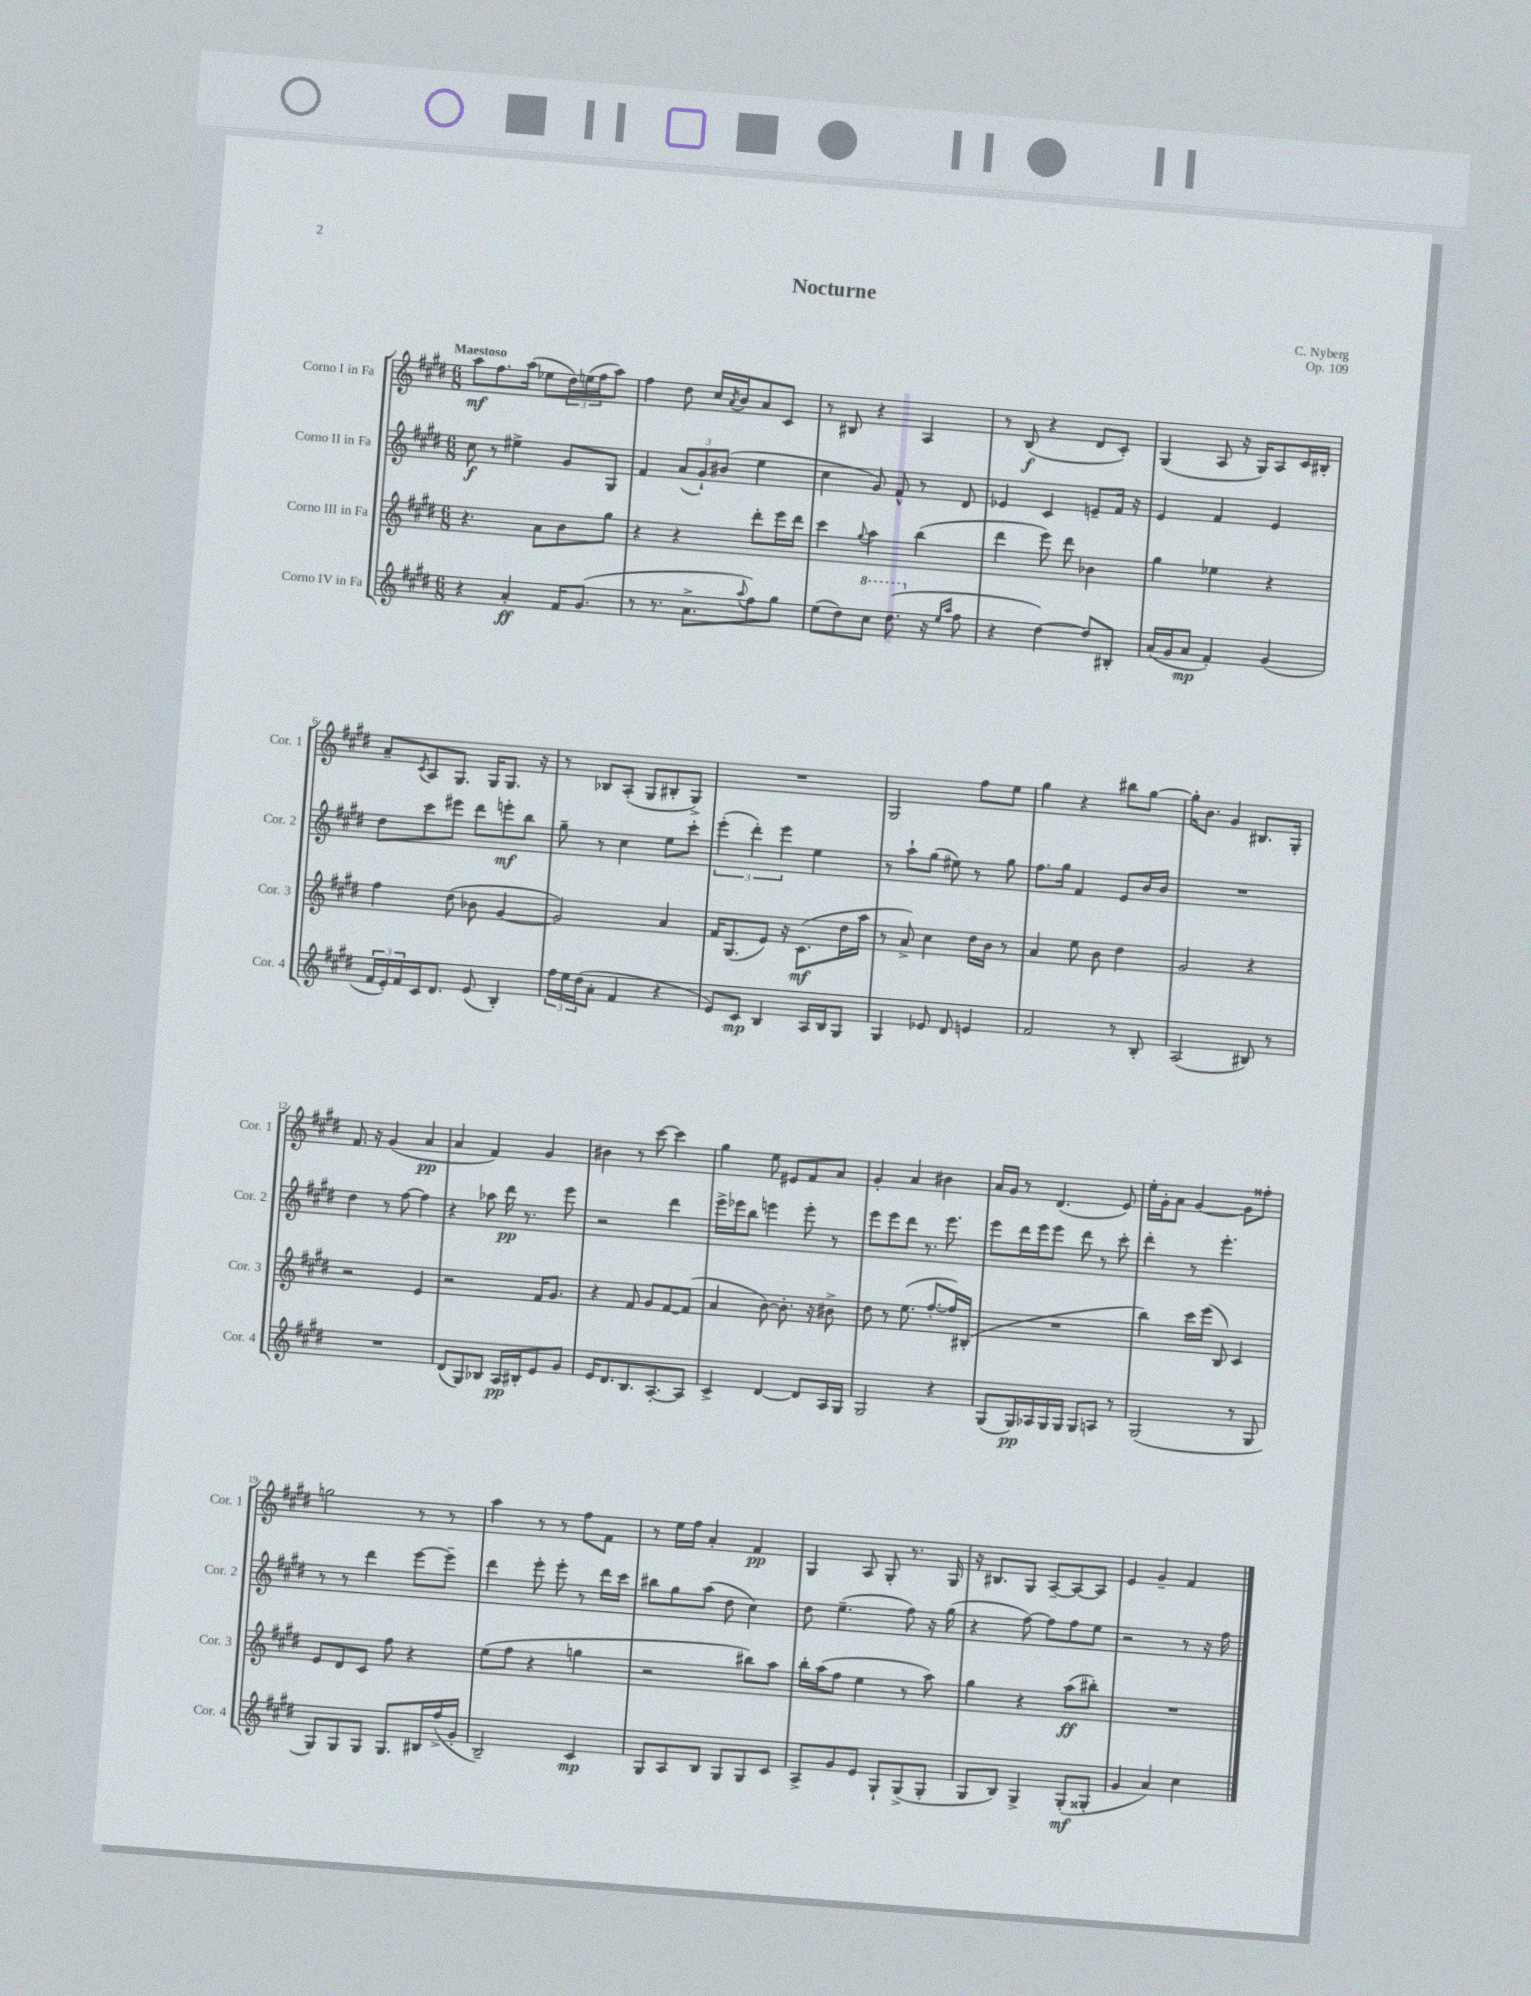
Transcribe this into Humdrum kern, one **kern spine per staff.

**kern	**dynam	**kern	**dynam	**kern	**dynam	**kern	**dynam
*part4	*part4	*part3	*part3	*part2	*part2	*part1	*part1
*staff4	*staff4	*staff3	*staff3	*staff2	*staff2	*staff1	*staff1
*I"Corno IV in Fa	*	*I"Corno III in Fa	*	*I"Corno II in Fa	*	*I"Corno I in Fa	*
*I'Cor. 4	*	*I'Cor. 3	*	*I'Cor. 2	*	*I'Cor. 1	*
*clefG2	*	*clefG2	*	*clefG2	*	*clefG2	*
*k[f#c#g#d#]	*	*k[f#c#g#d#]	*	*k[f#c#g#d#]	*	*k[f#c#g#d#]	*
*M6/8	*	*M6/8	*	*M6/8	*	*M6/8	*
=1	=1	=1	=1	=1	=1	=1	=1
!	!	!	!	!	!	!LO:TX:a:B:t=Maestoso	!
4r	.	4.r	.	8cc#\	f	8aa\L	mf
.	.	.	.	8r	.	8.ff#\	.
4a'/	ff	.	.	4ee#X^\	.	.	.
.	.	.	.	.	.	(16aa\Jk	.
.	.	8a\L	.	.	.	8ee-X\L	.
16f#/KL	.	8b\	.	8g#/L	.	24dd#\L)	.
.	.	.	.	.	.	(24een\	.
(8.g#/J	.	.	.	.	.	.	.
.	.	.	.	.	.	24ff#\J	.
.	.	8gg#\J	.	8G#/J	.	8aa\J)	.
=2	=2	=2	=2	=2	=2	=2	=2
8r	.	4r	.	4f#/	.	4ff#\	.
8.r	.	.	.	.	.	.	.
.	.	4r	.	(12a/L	.	8dd#\	.
8.a^\L	.	.	.	.	.	.	.
.	.	.	.	12g#`/)	.	.	.
.	.	.	.	.	.	16cc#/LL	.
.	.	.	.	(12b#X/J	.	.	.
.	.	.	.	.	.	8qa/	.
.	.	.	.	.	.	16b/J	.
8qqaa/	.	.	.	.	.	.	.
8ff#\)	.	8ddd#'\L	.	4ee\	.	8a/	.
8gg#\J	.	16eee\L	.	.	.	8c#/J	.
.	.	16ddd#\JJ	.	.	.	.	.
=3	=3	=3	=3	=3	=3	=3	=3
(8ee\L	.	4ccc#\	.	4cc#\	.	8r	.
8dd#\)	.	.	.	.	.	8B#X/	.
.	.	8qqgg#/	.	.	.	.	.
*8va	*	*	*	*	*	*	*
8ccc#\J	.	4aa\	.	8g#/)	.	4r	.
(8.ddd#\	.	.	.	8f#^^/	.	.	.
.	.	(4bb\	.	8r	.	4A/	.
*X8va	*	*	*	*	*	*	*
16r	.	.	.	.	.	.	.
16qqee/LL	.	.	.	.	.	.	.
16qqaa/JJ	.	.	.	.	.	.	.
8ff#\	.	.	.	8d#/	.	.	.
=4	=4	=4	=4	=4	=4	=4	=4
4r	.	4ddd#\	.	4e-X/	.	8r	.
.	.	.	.	.	.	(8B/	f
[4dd#\)	.	8eee\)	.	4c#/	.	4r	.
.	.	8ddd#\	.	.	.	.	.
8dd#/L]	.	4b-X\	.	8en~/L	.	8d#/L	.
8B#X'/J	.	.	.	16f#/Jk	.	8c#'/J)	.
.	.	.	.	16r	.	.	.
=5	=5	=5	=5	=5	=5	=5	=5
(16a/LL	.	4gg#\	.	4e/	.	(4G#/	.
16g#/J	.	.	.	.	.	.	.
8a/J	mp	.	.	.	.	.	.
4f#'/)	.	4ee-X\	.	4f#/	.	8A/	.
.	.	.	.	.	.	16r	.
.	.	.	.	.	.	16G#/KL)	.
(4g#/	.	4r	.	4e/	.	8A/	.
.	.	.	.	.	.	16c#/L	.
.	.	.	.	.	.	16B#X'/JJ	.
!!LO:LB:g=z
=6	=6	=6	=6	=6	=6	=6	=6
24f#/LL	.	4ff#\	.	8dd#\L	.	8a~/L	.
24e'/)	.	.	.	.	.	.	.
24f#/	.	.	.	.	.	.	.
.	.	.	.	.	.	8qc#/	.
16c#/J	.	.	.	8ccc#\	.	8A/	.
8.d#/J	.	.	.	.	.	.	.
.	.	(8dd#\	.	8eee#X\J	.	8.G#/J	.
(8e/	.	8b-X\	.	8ddd#\L	.	.	.
.	.	.	.	.	.	16G#/KL	.
4B'/)	.	[4g#/	.	8eeen'\	mf	8.G#/J	.
.	.	.	.	8bb\J	.	.	.
.	.	.	.	.	.	16r	.
=7	=7	=7	=7	=7	=7	=7	=7
24ff#\LL	.	2g#/])	.	8gg#~\	.	8r	.
24ee\	.	.	.	.	.	.	.
(24dd#\J	.	.	.	.	.	.	.
8a'\J	.	.	.	8r	.	8B-X/L	.
4f#/	.	.	.	4cc#\	.	(8A'/J	.
.	.	.	.	.	.	8G#/L	.
4r	.	4a/	.	8ee\L	.	8B#X'/	.
.	.	.	.	8ccc#'\J	.	8G#^/J)	.
=8	=8	=8	=8	=8	=8	=8	=8
8e/L)	.	16f#/KL	.	(6eee'\	.	2.r	.
.	.	(8.G#/	.	.	.	.	.
8c#/J	mp	.	.	.	.	.	.
.	.	.	.	6ddd#'\)	.	.	.
4B/	.	8e/J)	.	.	.	.	.
.	.	.	.	6eee\	.	.	.
.	.	16r	.	.	.	.	.
.	.	(8.c#\L	mf	.	.	.	.
16A/LL	.	.	.	4ee\	.	.	.
16B/J	.	.	.	.	.	.	.
8G#/J	.	16dd#\L	.	.	.	.	.
.	.	16aa\JJ	.	.	.	.	.
=9	=9	=9	=9	=9	=9	=9	=9
4G#/	.	8r	.	8r	.	2G#/	.
.	.	8a^/)	.	8aa`\L	.	.	.
8e-X/	.	4cc#\	.	(8gg#\J	.	.	.
8d#/	.	.	.	8ee#X\)	.	.	.
4en/	.	16dd#\LL	.	8r	.	8ff#\L	.
.	.	16b\JJ	.	.	.	.	.
.	.	8r	.	8gg#\	.	8ee\J	.
=10	=10	=10	=10	=10	=10	=10	=10
2f#/	.	4a/	.	8.ff#\L	.	4gg#\	.
.	.	.	.	16gg#\Jk	.	.	.
.	.	8ee\	.	4f#/	.	4r	.
.	.	8b\	.	.	.	.	.
8r	.	4dd#\	.	8e/L	.	8bb#X\L	.
8B'/	.	.	.	16b/L	.	[8gg#\J	.
.	.	.	.	16b/JJ	.	.	.
=11	=11	=11	=11	=11	=11	=11	=11
(2A/	.	2g#/	.	2.r	.	16gg#'\KL]	.
.	.	.	.	.	.	8.b\J	.
.	.	.	.	.	.	4g#/	.
8B#X/)	.	4r	.	.	.	8.B#X/L	.
8r	.	.	.	.	.	.	.
.	.	.	.	.	.	16G#'/Jk	.
!!LO:LB:g=z
=12	=12	=12	=12	=12	=12	=12	=12
2.r	.	2r	.	4dd#\	.	8.f#/	.
.	.	.	.	.	.	16r	.
.	.	.	.	8r	.	(4g#/	.
.	.	.	.	[8ff#\	.	.	.
.	.	4e/	.	4ff#\]	.	4a/	pp
=13	=13	=13	=13	=13	=13	=13	=13
(8d#/L	.	2r	.	4r	.	4a/	.
8G#/)	.	.	.	.	.	.	.
8B-X/J	.	.	.	8aa-X\	.	4f#/)	.
16A/LL	pp	.	.	16ddd#\	pp	.	.
16B#X'/J	.	.	.	8.r	.	.	.
8e/	.	16f#/KL	.	.	.	4g#/	.
.	.	8.g#/J	.	.	.	.	.
8g#/J	.	.	.	8eee\	.	.	.
=14	=14	=14	=14	=14	=14	=14	=14
16e/KL	.	4r	.	2r	.	4b#X\	.
8.d#/	.	.	.	.	.	.	.
8.B/	.	8f#/	.	.	.	8r	.
.	.	8g#/L	.	.	.	[8ccc#\	.
[8.A'/	.	.	.	.	.	.	.
.	.	[8f#/	.	4ddd#\	.	4ccc#\]	.
8A/J]	.	(8f#/J]	.	.	.	.	.
=15	=15	=15	=15	=15	=15	=15	=15
4c#^/	.	4a/	.	16eee^\LL	.	4gg#\	.
.	.	.	.	16eee-X\J	.	.	.
.	.	.	.	8bb\J	.	.	.
[4d#/	.	[8b\)	.	4eeen\	.	8ee\	.
.	.	8.b'\]	.	.	.	8e#X/L	.
8d#/L]	.	.	.	8eee'\	.	8f#/	.
.	.	16r	.	.	.	.	.
16A/L	.	8b#X^\	.	8r	.	8a/J	.
16G#/JJ	.	.	.	.	.	.	.
=16	=16	=16	=16	=16	=16	=16	=16
2G#/	.	8dd#\	.	8eee\L	.	4g#'/	.
.	.	8r	.	8eee\	.	.	.
.	.	(8.ee\	.	8ddd#\J	.	4a/	.
.	.	.	.	8.r	.	.	.
.	.	[8.ff#'/L	.	.	.	.	.
4r	.	.	.	.	.	4b#X\	.
.	.	.	.	8.eee\	.	.	.
.	.	16ff#/L])	.	.	.	.	.
.	.	(16B#X'/JJ	.	.	.	.	.
=17	=17	=17	=17	=17	=17	=17	=17
(8G#/L	.	2.r	.	8eee\L	.	16a/LL	.
.	.	.	.	.	.	16g#/JJ	.
16G#/L)	pp	.	.	16ddd#\L	.	8r	.
16A-X/	.	.	.	16eee\J	.	.	.
16G#/	.	.	.	8eee\J	.	(4.d#/	.
16G#/JJ	.	.	.	.	.	.	.
8G#/L	.	.	.	8ddd#\	.	.	.
8An/J	.	.	.	8r	.	.	.
8r	.	.	.	8ccc#'\	.	8e/)	.
=18	=18	=18	=18	=18	=18	=18	=18
(2G#/	.	4bb\)	.	4ddd#'\	.	16ee'\LL	.
.	.	.	.	.	.	16g#'\J	.
.	.	.	.	.	.	8a\J	.
.	.	16ccc#\LL	.	8r	.	[4g#/	.
.	.	(16eee\JJ	.	.	.	.	.
.	.	8B/)	.	4.eee'\	.	.	.
8r	.	4c#/	.	.	.	8g#\L]	.
8G#/	.	.	.	.	.	8ff##X'\J	.
!!LO:LB:g=z
=19	=19	=19	=19	=19	=19	=19	=19
8G#/L)	.	8e/L	.	8r	.	2ggn\	.
8G#/	.	8d#/	.	8r	.	.	.
8G#/J	.	8c#/J	.	4ddd#\	.	.	.
8.G#/L	.	8ff#\	.	.	.	.	.
.	.	4r	.	[8eee\L	.	8r	.
16B#X/L	.	.	.	.	.	.	.
(16ff#^/	.	.	.	8eee~\J]	.	8r	.
16g#'/JJ	.	.	.	.	.	.	.
=20	=20	=20	=20	=20	=20	=20	=20
2B~/)	.	(8ee\L	.	4ddd#\	.	4aa\	.
.	.	8ff#\J	.	.	.	.	.
.	.	4r	.	8eee'\	.	8r	.
.	.	.	.	8eee'\	.	8r	.
4c#/	mp	4ggn\	.	8r	.	8ff#\L	.
.	.	.	.	16ddd#\LL	.	8f#\J	.
.	.	.	.	16ccc#\JJ	.	.	.
=21	=21	=21	=21	=21	=21	=21	=21
8G#/L	.	2r	.	8bb#X\L	.	8r	.
8A/	.	.	.	8gg#\	.	16ee\LL	.
.	.	.	.	.	.	16ff#\JJ	.
8B/J	.	.	.	(8aa\J	.	4a'/	.
8G#/L	.	.	.	8dd#\	.	.	.
8G#/	.	8bb#X\L)	.	4cc#\)	.	4f#/	pp
8c#/J	.	8aa\J	.	.	.	.	.
=22	=22	=22	=22	=22	=22	=22	=22
8A^/L	.	16bb'\LL	.	8dd#\	.	4G#/	.
.	.	(16aa\J	.	.	.	.	.
8g#/	.	8ff#\J	.	(4.ee~\	.	.	.
8e/J	.	4ee\	.	.	.	8A/	.
8G#`/L	.	.	.	.	.	8G#'/	.
(8G#^/	.	8r	.	8ff#\)	.	8.r	.
8G#'/J	.	8aa\)	.	16r	.	.	.
.	.	.	.	(16gg#\	.	16G#/	.
=23	=23	=23	=23	=23	=23	=23	=23
8G#/L	.	4gg#\	.	4r	.	16r	.
.	.	.	.	.	.	8.B#X/L	.
8B/J)	.	.	.	.	.	.	.
4G#^/	.	4r	.	[8ff#\)	.	8G#/J	.
.	.	.	.	8ff#\L]	.	[8A~/L	.
(8G#'/L	mf	(8aa\L	ff	8ff#\	.	8A/_	.
8G##X'/J	.	8bb#X'\J)	.	8ee\J	.	8A/J]	.
=24	=24	=24	=24	=24	=24	=24	=24
4g#/	.	2.r	.	2r	.	4e/	.
4a/)	.	.	.	.	.	4g#~/	.
4cc#\	.	.	.	8r	.	4f#/	.
.	.	.	.	16r	.	.	.
.	.	.	.	16ff#\	.	.	.
==	==	==	==	==	==	==	==
*-	*-	*-	*-	*-	*-	*-	*-
